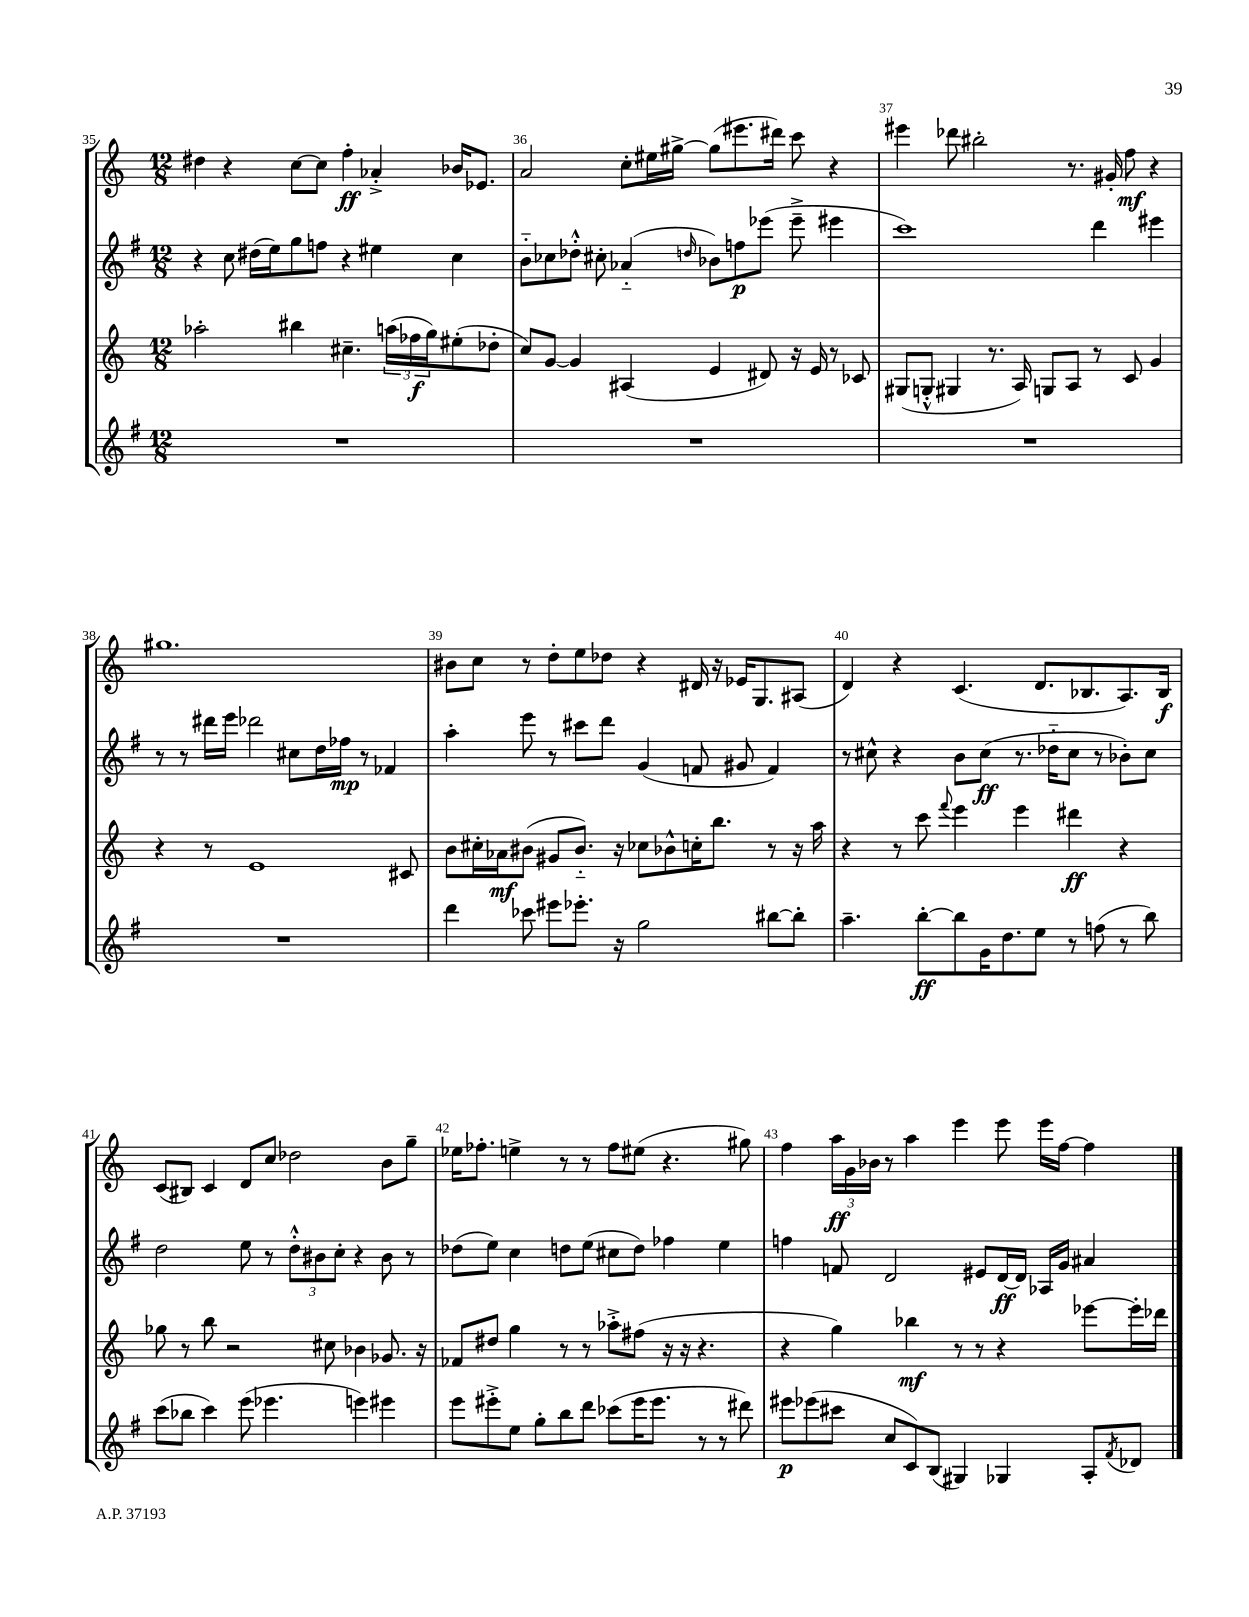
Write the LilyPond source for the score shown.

<<
\new StaffGroup <<
\new Staff = "s0" {
    \clef treble \key c \major \numericTimeSignature \time 12/8
    dis''4 r4 c''8~ c''8 f''4-.\ff aes'4-.-> bes'16 ees'8. |
    a'2 c''8-. eis''16 gis''16~-> gis''8( eis'''8. dis'''16) c'''8 r4 |
    eis'''4 des'''8 bis''2-. r8. gis'16-. f''8\mf r4 |
    gis''1. |
    bis'8 c''8 r8 d''8-. e''8 des''8 r4 dis'16 r16 ees'16 g8. ais8( |
    d'4) r4 c'4.( d'8. bes8. a8.) bes16\f |
    c'8( bis8) c'4 d'8 c''8 des''2 b'8 g''8-- |
    ees''16 fes''8.-. e''4-> r8 r8 fes''8 eis''8( r4. gis''8) |
    f''4 \tuplet 3/2 { a''16\ff g'16 bes'16 } r8 a''4 e'''4 e'''8 e'''16 f''16~ f''4 \bar "|." |
}
\new Staff = "s1" {
    \clef treble \key g \major \numericTimeSignature \time 12/8
    r4 c''8 dis''16( e''16) g''8 f''8 r4 eis''4 c''4 |
    b'8-_ ces''8 des''8-.-^ cis''8-. aes'4-_( \grace { d''16 } bes'8) f''8\p ees'''8( ees'''8---> eis'''4 |
    c'''1) d'''4 eis'''4 |
    r8 r8 dis'''16 e'''16 des'''2 cis''8 d''16 fes''16\mp r8 fes'4 |
    a''4-. e'''8 r8 cis'''8 d'''8 g'4( f'8 gis'8 f'4) |
    r8 cis''8-^ r4 b'8 cis''8\ff( r8. des''16-_ cis''8 r8 bes'8-.) cis''8 |
    d''2 e''8 r8 \tuplet 3/2 { d''8-.-^ bis'8 c''8-. } r4 bis'8 r8 |
    des''8( e''8) c''4 d''8 e''8( cis''8 d''8) fes''4 e''4 |
    f''4 f'8 d'2 eis'8 d'16~\ff d'16 aes16 g'16 ais'4 \bar "|." |
}
\new Staff = "s2" {
    \clef treble \key c \major \numericTimeSignature \time 12/8
    aes''2-. bis''4 cis''4.-- \tuplet 3/2 { a''16( fes''16\f g''16) } eis''8-.( des''8-. |
    c''8) g'8~ g'4 ais4( e'4 dis'8) r16 e'16 r8 ces'8 |
    gis8( g8-.-^ gis4 r8. a16) g8 a8 r8 c'8 g'4 |
    r4 r8 e'1 cis'8 |
    b'8 cis''16-. aes'16\mf bis'8( gis'8 bis'8.-_) r16 ces''8 bes'8-^ c''16-. b''8. r8 r16 a''16 |
    r4 r8 c'''8 \appoggiatura { f'''8 } e'''4 e'''4 dis'''4\ff r4 |
    ges''8 r8 b''8 r2 cis''8 bes'4 ges'8. r16 |
    fes'8 dis''8 g''4 r8 r8 aes''8-.-> fis''8( r16 r16 r4. |
    r4 g''4) bes''4\mf r8 r8 r4 ees'''8~ ees'''16-. des'''16 \bar "|." |
}
\new Staff = "s3" {
    \clef treble \key g \major \numericTimeSignature \time 12/8
    R1. |
    R1. |
    R1. |
    R1. |
    d'''4 ces'''8 eis'''8 ees'''8.-. r16 g''2 bis''8~ bis''8-. |
    a''4.-- b''8~-.\ff b''8 g'16 d''8. e''8 r8 f''8( r8 b''8) |
    c'''8( bes''8 c'''4) e'''8( ees'''4. e'''4) eis'''4 |
    e'''8 eis'''8-.-> e''8 g''8-. b''8 d'''8 ces'''8( eis'''16 eis'''8. r8 r8 dis'''8) |
    eis'''8\p ees'''8( cis'''8 c''8 c'8) b8( gis4) ges4 a8-. \acciaccatura { fis'8 } des'8 \bar "|." |
}
>>
>>
\layout { \context { \Score currentBarNumber = #35 \override BarNumber.break-visibility = ##(#f #t #t) barNumberVisibility = #all-bar-numbers-visible } }
